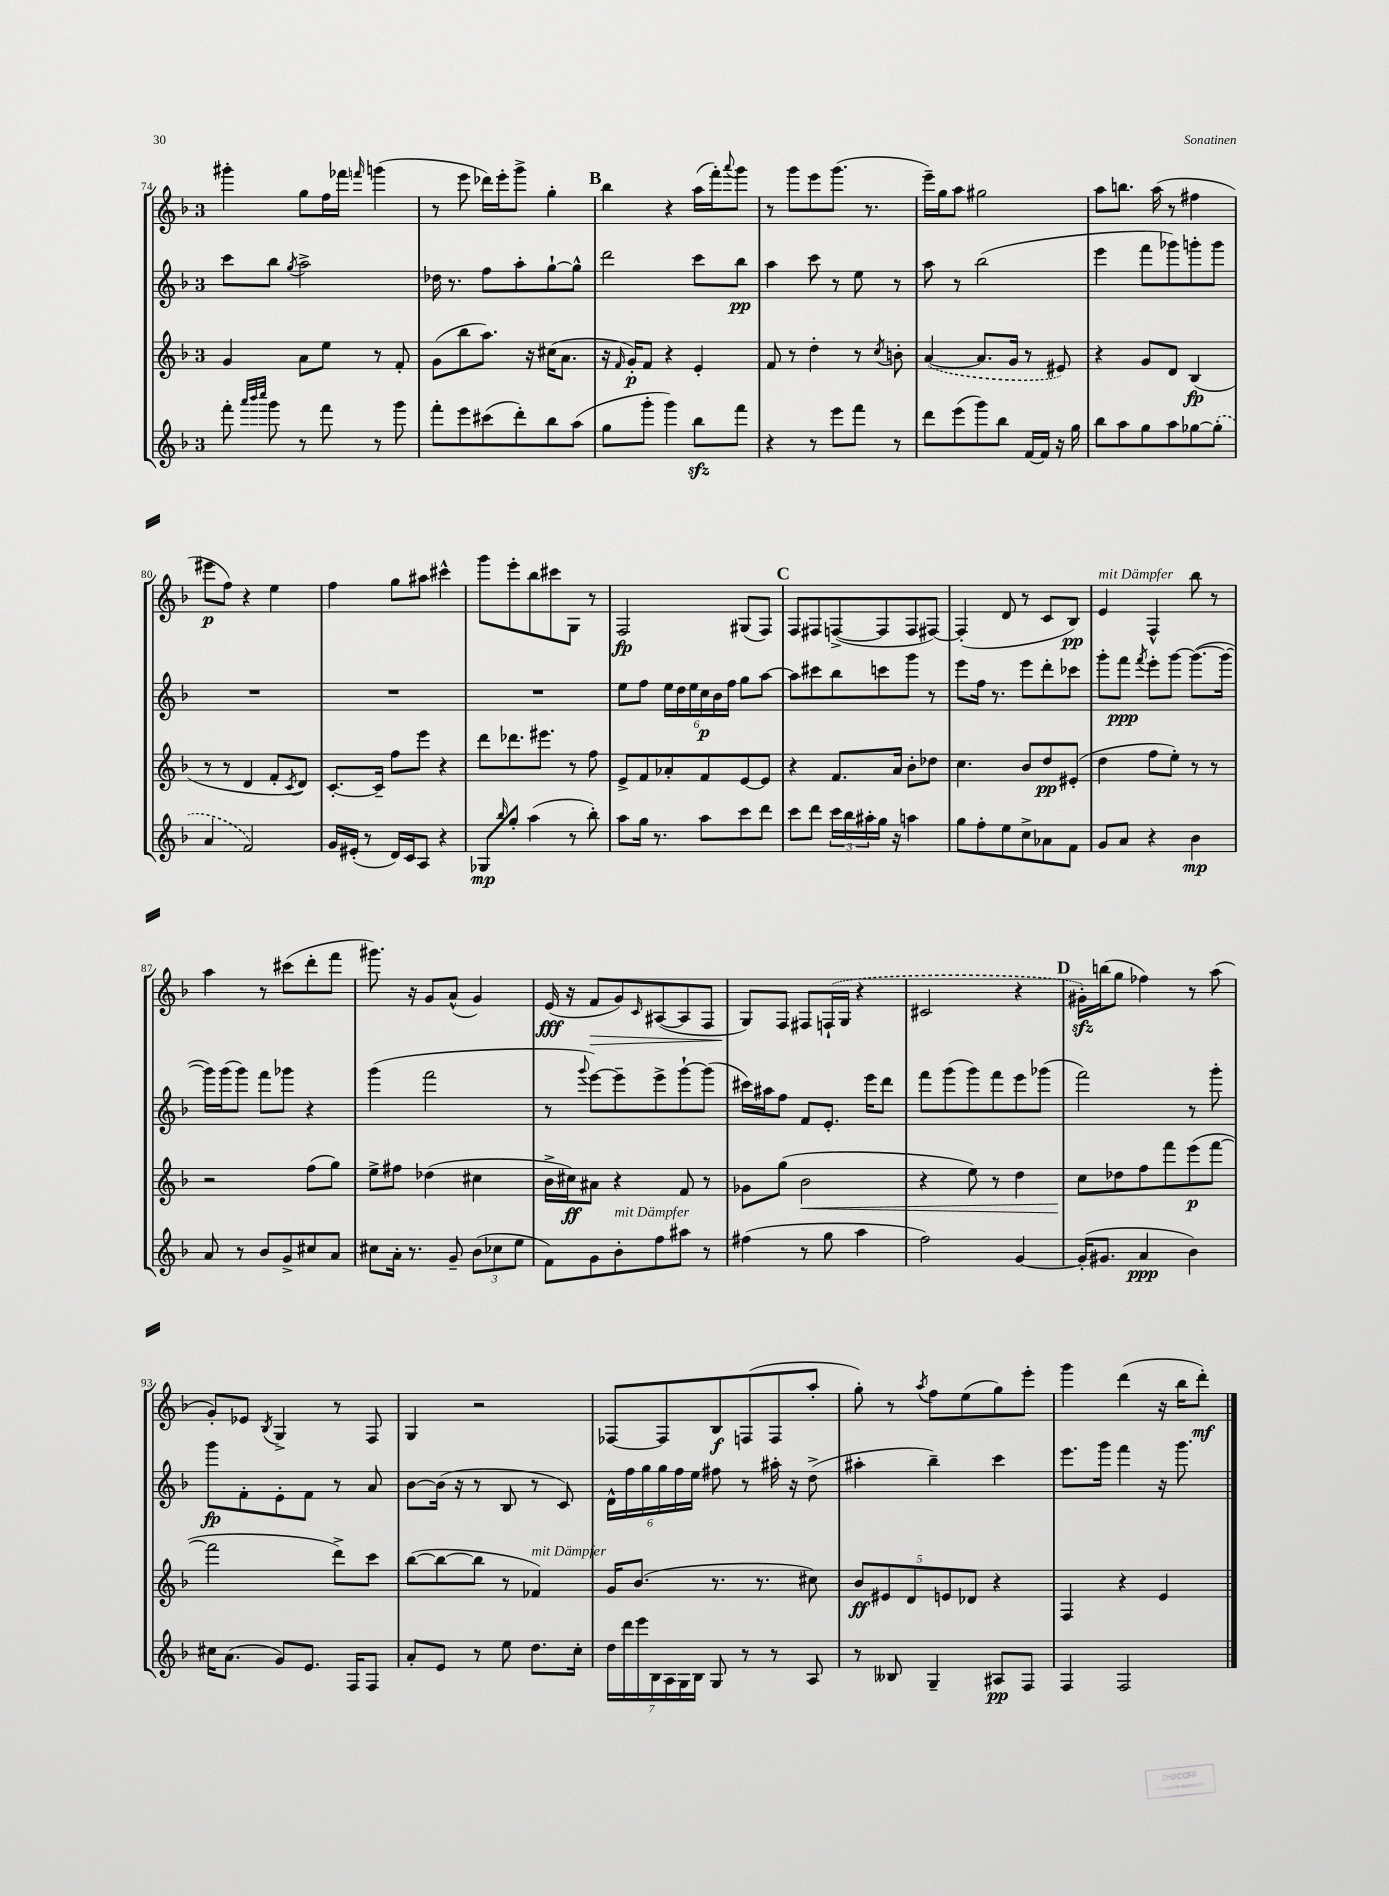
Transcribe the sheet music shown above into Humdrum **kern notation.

**kern	**dynam	**kern	**dynam	**kern	**dynam	**kern	**dynam
*part4	*part4	*part3	*part3	*part2	*part2	*part1	*part1
*staff4	*staff4	*staff3	*staff3	*staff2	*staff2	*staff1	*staff1
*clefG2	*	*clefG2	*	*clefG2	*	*clefG2	*
*k[b-]	*	*k[b-]	*	*k[b-]	*	*k[b-]	*
*M3/4	*	*M3/4	*	*M3/4	*	*M3/4	*
=74	=74	=74	=74	=74	=74	=74	=74
8fff'\	.	4g/	.	8ccc\L	.	4ggg#X'\	.
32qqaaa/LLL	.	.	.	.	.	.	.
32qqbbb-/	.	.	.	.	.	.	.
32qqcccc/JJJ	.	.	.	.	.	.	.
8ggg\	.	.	.	8bb-\J	.	.	.
.	.	.	.	8qgg/	.	.	.
8r	.	8a\L	.	2aa^\	.	8gg\L	.
8fff\	.	8ee\J	.	.	.	16ff\L	.
.	.	.	.	.	.	16fff-X\JJ	.
.	.	.	.	.	.	16qqfffn/	.
8r	.	8r	.	.	.	(4gggn\	.
8ggg\	.	8f'/	.	.	.	.	.
=75	=75	=75	=75	=75	=75	=75	=75
8fff'\L	.	(8g\L	.	16dd-X\	.	8r	.
.	.	.	.	8.r	.	.	.
8eee\	.	8bb-\	.	.	.	8eee\	.
(8ccc#X\	.	8.aa\J)	.	8ff\L	.	16ddd-X\LL)	.
.	.	.	.	.	.	16eee'\J	.
8ddd'\)	.	.	.	8aa'\	.	8ggg^\J	.
.	.	16r	.	.	.	.	.
8bb-\	.	(16cc#X\KL	.	[8gg`\	.	4gg'\	.
.	.	8.a\J	.	.	.	.	.
(8aa\J	.	.	.	8gg^^\J]	.	.	.
!!LO:REH:place=s1:t=B
=76	=76	=76	=76	=76	=76	=76	=76
8gg\L	.	16r	.	2ddd\	.	4bb-\	.
.	.	16qqf/	.	.	.	.	.
.	.	16g'/KL)	p	.	.	.	.
8ggg'\J	.	8f/J	.	.	.	.	.
4ggg\)	.	4r	.	.	.	4r	.
8bb-zz\L	.	4e'/	.	8ccc\L	.	(16aa\LL	.
.	.	.	.	.	.	16fff'\J)	.
.	.	.	.	.	.	8qqaaa/	.
8fff\J	.	.	.	8bb-\J	pp	8ggg\J	.
=77	=77	=77	=77	=77	=77	=77	=77
4r	.	8f/	.	4aa\	.	8r	.
.	.	8r	.	.	.	8ggg\L	.
8r	.	4dd'\	.	8ccc\	.	8eee\	.
8eee\L	.	.	.	8r	.	(8.ggg\J	.
8fff\J	.	8r	.	8ee\	.	.	.
.	.	.	.	.	.	8.r	.
.	.	8qcc/	.	.	.	.	.
8r	.	8bn'\	.	8r	.	.	.
=78	=78	=78	=78	=78	=78	=78	=78
8ddd\L	.	([4a/	.	8aa\	.	16eee~\LL)	.
.	.	.	.	.	.	16gg\J	.
(8eee\	.	.	.	8r	.	8aa\J	.
8ggg\)	.	8.a/L]	.	(2bb-\	.	2gg#X\	.
8bb-\J	.	.	.	.	.	.	.
.	.	16g/Jk	.	.	.	.	.
[16f/LL	.	8r	.	.	.	.	.
16f/JJ]	.	.	.	.	.	.	.
16r	.	8e#X/)	.	.	.	.	.
16gg\	.	.	.	.	.	.	.
=79	=79	=79	=79	=79	=79	=79	=79
8bb-\L	.	4r	.	4eee\	.	8aa\L	.
8aa\	.	.	.	.	.	8.bbn\J	.
8gg\	.	8g/L	.	8fff\L	.	.	.
.	.	.	.	.	.	(16aa\	.
8aa\	.	8d/J	.	8ggg-X\)	.	8r	.
[8gg-X\	.	(4B-/	fp	8gggn'\	.	4ff#X\	.
(8gg-'\J]	.	.	.	8ggg\J	.	.	.
!!LO:LB:g=z
=80	=80	=80	=80	=80	=80	=80	=80
4a/	.	8r	.	2.r	.	8eee#X\L	p
.	.	8r	.	.	.	8ff\J)	.
2f/)	.	4d/	.	.	.	4r	.
.	.	8f'/L	.	.	.	4ee\	.
.	.	8qc/	.	.	.	.	.
.	.	8d/J)	.	.	.	.	.
=81	=81	=81	=81	=81	=81	=81	=81
16g/LL	.	[8.c'/L	.	2.r	.	4ff\	.
(16e#X'/JJ	.	.	.	.	.	.	.
8r	.	.	.	.	.	.	.
.	.	16c~/Jk]	.	.	.	.	.
16d/LL)	.	8ff\L	.	.	.	8gg\L	.
16c/J	.	.	.	.	.	.	.
8A/J	.	8eee\J	.	.	.	8aa#X\J	.
4r	.	4r	.	.	.	4ccc#X^^\	.
=82	=82	=82	=82	=82	=82	=82	=82
8G-X/L	mp	8ddd\L	.	2.r	.	8ggg\L	.
16qqbb-/	.	.	.	.	.	.	.
8gg'/J	.	8.ddd-X\	.	.	.	8eee'\	.
(4aa\	.	.	.	.	.	8bb-\	.
.	.	8.eee#X\J	.	.	.	.	.
.	.	.	.	.	.	8ccc#X\	.
8r	.	8r	.	.	.	8G\J	.
8bb-'\)	.	8ff\	.	.	.	8r	.
=83	=83	=83	=83	=83	=83	=83	=83
8aa\L	.	8e^/L	.	8ee\L	.	2F/	fp
16gg\Jk	.	8f/	.	8ff\J	.	.	.
8.r	.	.	.	.	.	.	.
.	.	8a-X'/	.	24ee\LL	.	.	.
.	.	.	.	24dd\	.	.	.
.	.	.	.	24ee\	.	.	.
8aa\L	.	8f/	.	24cc\	p	.	.
.	.	.	.	24b-\	.	.	.
.	.	.	.	24ff\JJ	.	.	.
8ccc\	.	[8e/	.	8gg\L	.	(8G#X/L	.
8ddd\J	.	8e/J]	.	[8aa\J	.	8F/J)	.
!!LO:REH:place=s1:t=C
=84	=84	=84	=84	=84	=84	=84	=84
8ccc\L	.	4r	.	8aa\L]	.	8F/L	.
8ddd\J	.	.	.	8ccc#X\	.	8F#X/	.
24ccc\LL	.	8.f/L	.	8bb-\	.	([8Fn^/	.
24bb-\	.	.	.	.	.	.	.
24aa#X'\	.	.	.	.	.	.	.
16gg\JJ	.	.	.	8cccn\	.	8F/]	.
16r	.	16a/Jk	.	.	.	.	.
4aan\	.	8b-'\L	.	8ggg\J	.	8F/	.
.	.	8dd-X\J	.	8r	.	[8F#X/J)	.
=85	=85	=85	=85	=85	=85	=85	=85
8gg\L	.	4.cc\	.	8eee\L	.	(4F#'/]	.
8ff'\	.	.	.	16ff\Jk	.	.	.
.	.	.	.	8.r	.	.	.
8ee\	.	.	.	.	.	8d/	.
8cc^\	.	8b-/L	.	8eee\L	.	8r	.
8a-X\	.	8dd/	pp	8ddd'\	.	8c/L	.
8f\J	.	(8e#X'/J	.	8ccc-X\J	.	8B-/J)	pp
=86	=86	=86	=86	=86	=86	=86	=86
!	!	!	!	!	!	!LO:TX:a:i:t=mit Dämpfer	!
8g/L	.	4dd\	.	8ggg'\L	.	4e/	.
8a/J	.	.	.	8fff\J	ppp	.	.
.	.	.	.	8qfff/	.	.	.
4r	.	8ff\L	.	8eee'\L	.	4F^^/	.
.	.	8ee'\J)	.	[8ggg\J	.	.	.
4b-\	mp	8r	.	(8.ggg\L_	.	8bb-\	.
.	.	8r	.	.	.	8r	.
.	.	.	.	16ggg\Jk_	.	.	.
!!LO:LB:g=z
=87	=87	=87	=87	=87	=87	=87	=87
8a/	.	2r	.	16ggg\LL])	.	4aa\	.
.	.	.	.	(16ggg\J	.	.	.
8r	.	.	.	8ggg\J)	.	.	.
8b-/L	.	.	.	8fff\L	.	8r	.
8g^/	.	.	.	8ggg-X\J	.	(8ccc#X\L	.
8cc#X/	.	(8ff\L	.	4r	.	8ddd'\	.
8a/J	.	8gg\J)	.	.	.	8fff\J	.
=88	=88	=88	=88	=88	=88	=88	=88
8cc#X\L	.	8ee^\L	.	(4ggg\	.	8.ggg#X\)	.
16a'\Jk	.	8ff#X\J	.	.	.	.	.
8.r	.	.	.	.	.	16r	.
.	.	(4dd-X\	.	2fff\	.	8g/L	.
8g~/	.	.	.	.	.	(8a^^/J	.
(12b-\L	.	4cc#X\	.	.	.	4g/)	.
12cc-X\	.	.	.	.	.	.	.
12ee\J	.	.	.	.	.	.	.
=89	=89	=89	=89	=89	=89	=89	=89
8f\L)	.	16b-^\LL	.	8r	.	(16e/	fff
.	.	16cc#X\J)	ff	.	.	16r	.
.	.	.	.	8qqggg/	.	.	.
!	!	!	!	!	!	!	!LO:HP:b
8g\	.	8a#X\J	.	[8eee\L)	.	8f/L	>
!LO:TX:a:i:t=mit Dämpfer	!	!	!	!	!	!	!
8b-'\	.	4r	.	8eee~\]	.	8g/)	.
.	.	.	.	.	.	16qqc/	.
8ff\	.	.	.	8eee^\	.	([8A#X/	.
8aa#X\J	.	8f/	.	[8ggg`\	.	8A#/]	.
8r	.	8r	.	(8ggg\J]	.	8F/J	.
=90	=90	=90	=90	=90	=90	=90	=90
(4ff#X\	.	8g-X\L	.	16ccc#X\LL)	.	8G/L)	.
.	.	.	.	16aa#X\J	.	.	.
.	.	(8gg\J	.	8ff\J	.	8F/J	]
!	!	!	!LO:HP:b	!	!	!	!
8r	.	2b-\	<	8f/L	.	8F#X/L	.
8gg\	.	.	.	8.e'/J	.	(16Fn`/L	.
.	.	.	.	.	.	16G/JJ	.
4aa\	.	.	.	.	.	4r	.
.	.	.	.	16eee\KL	.	.	.
.	.	.	.	8ddd\J	.	.	.
=91	=91	=91	=91	=91	=91	=91	=91
2ff\)	.	4r	.	8fff\L	.	2c#X/	.
.	.	.	.	(8ggg\	.	.	.
.	.	8ee\)	.	8ggg\)	.	.	.
.	.	8r	.	8fff\	.	.	.
[4g/	.	4dd\	.	8eee\	.	4r	.
.	.	.	.	(8ggg-X\J	.	.	.
!!LO:REH:place=s1:t=D
=92	=92	=92	=92	=92	=92	=92	=92
(16g'/KL]	.	8cc\L	.	2fff\)	.	16g#Xzz'\LL)	.
8.g#X/J	.	.	.	.	.	(16bbn\J	.
.	.	8dd-X\	[	.	.	8gg\J	.
4a/	ppp	8ff\	.	.	.	4ff-X\)	.
.	.	8fff\	.	.	.	.	.
4b-\)	.	(8eee\	p	8r	.	8r	.
.	.	[8fff\J	.	8ggg'\	.	(8aa\	.
!!LO:LB:g=z
=93	=93	=93	=93	=93	=93	=93	=93
16cc#X\KL	.	2fff\]	.	8ggg\L	fp	8g'/L)	.
(8.a\J	.	.	.	.	.	.	.
.	.	.	.	8f'\	.	8e-X/J	.
.	.	.	.	.	.	8qB-/	.
8g/L)	.	.	.	8e'\	.	4G^/	.
8.e/J	.	.	.	8f\J	.	.	.
.	.	8ddd^\L)	.	8r	.	8r	.
16F/KL	.	.	.	.	.	.	.
8F/J	.	8ccc\J	.	8a/	.	8F/	.
=94	=94	=94	=94	=94	=94	=94	=94
8a'/L	.	([8bb-\L	.	[8b-\L	.	4G/	.
8e/J	.	8bb-\_	.	(16b-\Jk]	.	.	.
.	.	.	.	16r	.	.	.
8r	.	8bb-\J]	.	8r	.	2r	.
8ee\	.	8r	.	8B-/	.	.	.
!	!	!LO:TX:a:i:t=mit Dämpfer	!	!	!	!	!
8.dd\L	.	4f-X/)	.	8r	.	.	.
.	.	.	.	8c/)	.	.	.
16cc'\Jk	.	.	.	.	.	.	.
=95	=95	=95	=95	=95	=95	=95	=95
28dd\LL	.	16g/KL	.	24d^^\LL	.	[8F-X/L	.
28ddd\	.	.	.	.	.	.	.
.	.	.	.	24ff\	.	.	.
.	.	(8.b-/J	.	.	.	.	.
28eee\	.	.	.	.	.	.	.
.	.	.	.	24gg\	.	.	.
28B-\	.	.	.	.	.	.	.
.	.	.	.	24gg\	.	8F-/]	.
28A\	.	.	.	.	.	.	.
.	.	.	.	24ff\	.	.	.
28G\	.	.	.	.	.	.	.
.	.	.	.	24ee\JJ	.	.	.
28B-\JJ	.	.	.	.	.	.	.
8G/	.	8.r	.	8ff#X\	.	8B-/	f
8r	.	.	.	8r	.	(8Fn/	.
.	.	8.r	.	.	.	.	.
8r	.	.	.	16aa#X'\	.	8F/	.
.	.	.	.	16r	.	.	.
8A/	.	8cc#X\)	.	(8dd^\	.	8aa'/J	.
=96	=96	=96	=96	=96	=96	=96	=96
8r	.	10b-/L	ff	4aa#X'\	.	8gg'\)	.
.	.	10e#X/	.	.	.	.	.
8B--X/	.	.	.	.	.	8r	.
.	.	10d/	.	.	.	.	.
.	.	.	.	.	.	8qaa/	.
4G~/	.	.	.	4bb-~\)	.	8ff\L	.
.	.	10en/	.	.	.	.	.
.	.	.	.	.	.	(8ee\	.
.	.	10d-X/J	.	.	.	.	.
8A#X/L	pp	4r	.	4ccc\	.	8gg\)	.
8F/J	.	.	.	.	.	8eee'\J	.
=97	=97	=97	=97	=97	=97	=97	=97
4F/	.	4F/	.	8.eee\L	.	4ggg\	.
.	.	.	.	16ggg\Jk	.	.	.
2F/	.	4r	.	4fff\	.	(4ddd\	.
.	.	4e/	.	16r	.	16r	.
.	.	.	.	8.ggg\	.	16bb-\KL	.
.	.	.	.	.	.	8ddd'\J)	mf
==	==	==	==	==	==	==	==
*-	*-	*-	*-	*-	*-	*-	*-
